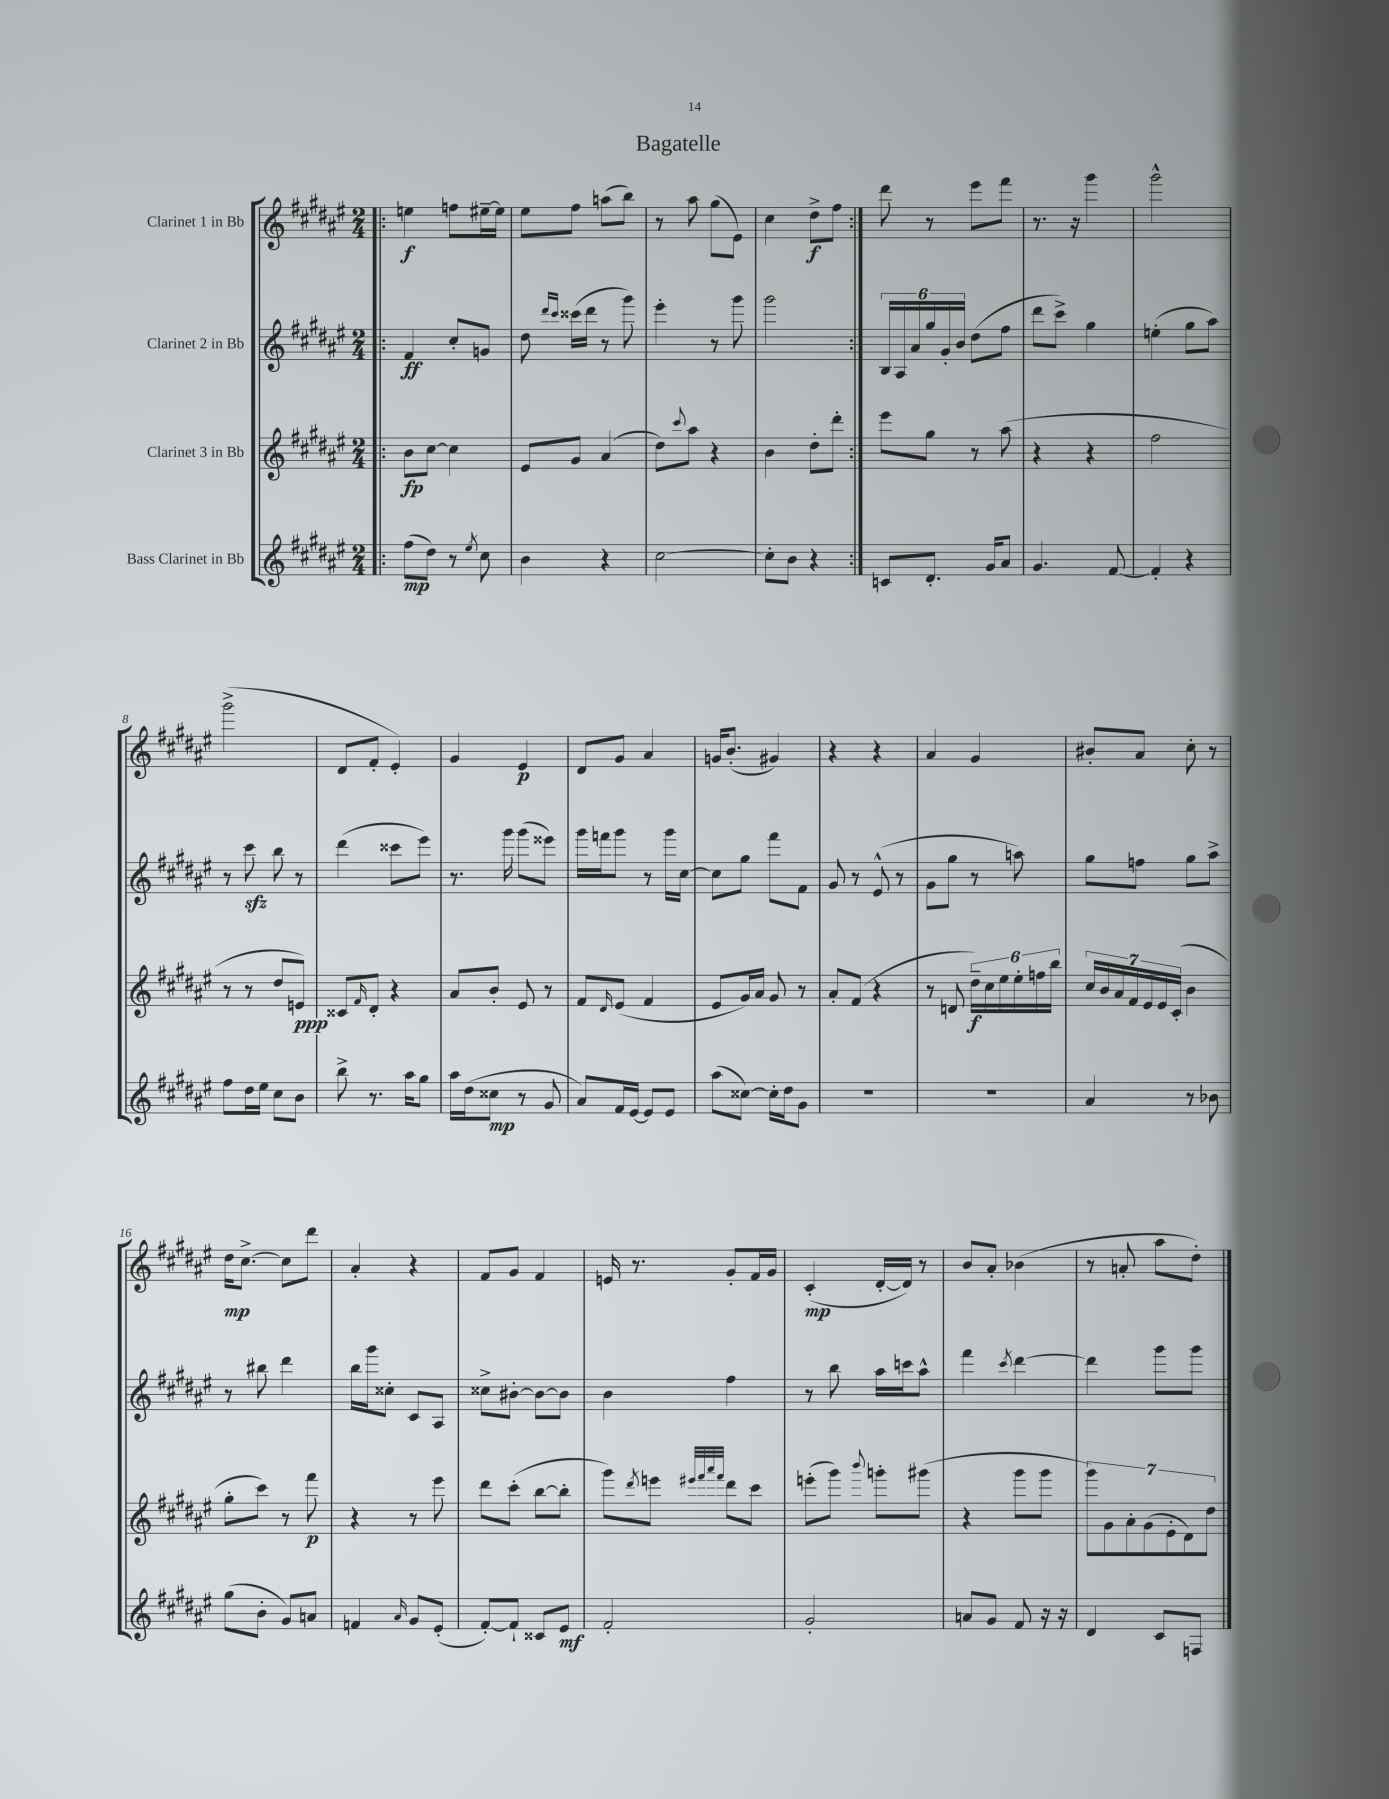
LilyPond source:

\header { title = "Bagatelle" }
<<
\new StaffGroup <<
\new Staff = "s0" \with { instrumentName = "Clarinet 1 in Bb" } {
    \clef treble \key fis \major \numericTimeSignature \time 2/4
    \repeat volta 2 { \bar ".|:" e''4\f f''8 eis''16~-- eis''16 |
    eis''8 fis''8 a''8( b''8) |
    r8 ais''8 gis''8( eis'8) |
    cis''4 dis''8->\f fis''8 | }
    dis'''8 r8 eis'''8 fis'''8 |
    r8. r16 gis'''4 |
    gis'''2-^ |
    gis'''2->( |
    dis'8 fis'8-. eis'4-.) |
    gis'4 eis'4\p |
    dis'8 gis'8 ais'4 |
    g'16 b'8.-.( gis'4) |
    r4 r4 |
    ais'4 gis'4 |
    bis'8-. ais'8 cis''8-. r8 |
    dis''16\mp cis''8.~-> cis''8 dis'''8 |
    ais'4-. r4 |
    fis'8 gis'8 fis'4 |
    e'16 r8. gis'8-. fis'16 gis'16 |
    cis'4-.\mp( dis'16~-. dis'16) r8 |
    b'8 ais'8-. bes'4( |
    r8 a'8-. ais''8 dis''8-.) \bar "|." |
}
\new Staff = "s1" \with { instrumentName = "Clarinet 2 in Bb" } {
    \clef treble \key fis \major \numericTimeSignature \time 2/4
    \repeat volta 2 { \bar ".|:" fis'4\ff cis''8-. g'8 |
    dis''8 \grace { dis'''16 cis'''16 } cisis'''16( dis'''16 r8 gis'''8) |
    eis'''4-. r8 gis'''8 |
    gis'''2 | }
    \tuplet 6/4 { b16 ais16 ais'16 gis''16 gis'16-. b'16 } dis''8( fis''8 |
    dis'''8 cis'''8->) gis''4 |
    e''4-.( gis''8 ais''8) |
    r8 cis'''8\sfz b''8 r8 |
    dis'''4( cisis'''8 eis'''8) |
    r8. gis'''16 gis'''8( eisis'''8) |
    gis'''16 f'''16 gis'''8 r8 gis'''16 cis''16~ |
    cis''8 gis''8 fis'''8 fis'8 |
    gis'8 r8 eis'8-^( r8 |
    gis'8 gis''8 r8 a''8) |
    gis''8 f''8 gis''8 ais''8-> |
    r8 bis''8 dis'''4 |
    b''16 gis'''16 cisis''8-. cis'8 ais8 |
    cisis''8-> bis'8~-. bis'8~ bis'8 |
    b'4 fis''4 |
    r8 b''8 ais''16 c'''16 ais''8-^ |
    fis'''4 \acciaccatura { cis'''8 } dis'''4~ |
    dis'''4 gis'''8 gis'''8 \bar "|." |
}
\new Staff = "s2" \with { instrumentName = "Clarinet 3 in Bb" } {
    \clef treble \key fis \major \numericTimeSignature \time 2/4
    \repeat volta 2 { \bar ".|:" b'8\fp cis''8~ cis''4 |
    eis'8 gis'8 ais'4( |
    dis''8) \appoggiatura { cis'''8 } ais''8 r4 |
    b'4 dis''8-. dis'''8-. | }
    eis'''8 gis''8 r8 ais''8( |
    r4 r4 |
    fis''2 |
    r8 r8 dis''8 e'8\ppp) |
    cisis'8 \grace { fis'16 } dis'8-. r4 |
    ais'8 b'8-. eis'8 r8 |
    fis'8 \grace { dis'16 } eis'8( fis'4 |
    eis'8 gis'16) ais'16 gis'8 r8 |
    ais'8-. fis'8( r4 |
    r8 d'8 \tuplet 6/4 { dis''16--\f) cis''16 eis''16 eis''16-. f''16 b''16 } |
    \tuplet 7/4 { cis''16 b'16 ais'16 fis'16 eis'16 eis'16 cis'16-.( } b'4 |
    gis''8-. cis'''8) r8 fis'''8\p |
    r4 r8 eis'''8 |
    dis'''8 cis'''8-.( b''8~ b''8-. |
    gis'''8) \acciaccatura { dis'''8 } e'''8 \grace { eis'''32 fis'''32 ais'''32 fis'''32 } dis'''8 cis'''8 |
    e'''8-.( gis'''8) \appoggiatura { b'''8 } g'''8-. gis'''8( |
    r4 gis'''8 gis'''8 |
    \tuplet 7/4 { gis'''8) gis'8 ais'8-. gis'8( eis'8-. dis'8) dis''8 } \bar "|." |
}
\new Staff = "s3" \with { instrumentName = "Bass Clarinet in Bb" } {
    \clef treble \key fis \major \numericTimeSignature \time 2/4
    \repeat volta 2 { \bar ".|:" fis''8\mp( dis''8) r8 \acciaccatura { eis''8 } cis''8 |
    b'4 r4 |
    cis''2~ |
    cis''8-. b'8 r4 | }
    c'8 dis'8.-. gis'16 ais'8 |
    gis'4. fis'8~ |
    fis'4-. r4 |
    fis''8 dis''16 eis''16 cis''8 b'8 |
    b''8-> r8. ais''16 gis''8 |
    ais''16 dis''16( cisis''8\mp r8 gis'8 |
    ais'8) fis'16 eis'16~ eis'8 eis'8 |
    ais''8( cisis''8~) cisis''16-. dis''16 gis'8 |
    R2 |
    R2 |
    ais'4 r8 bes'8 |
    gis''8( b'8-. gis'8) a'8 |
    f'4 \grace { ais'16 } gis'8 eis'8-.( |
    fis'8~-.) fis'8-! cisis'8 eis'8\mf |
    fis'2-. |
    gis'2-. |
    a'8 gis'8 fis'8 r16 r16 |
    dis'4 cis'8 f8 \bar "|." |
}
>>
>>
